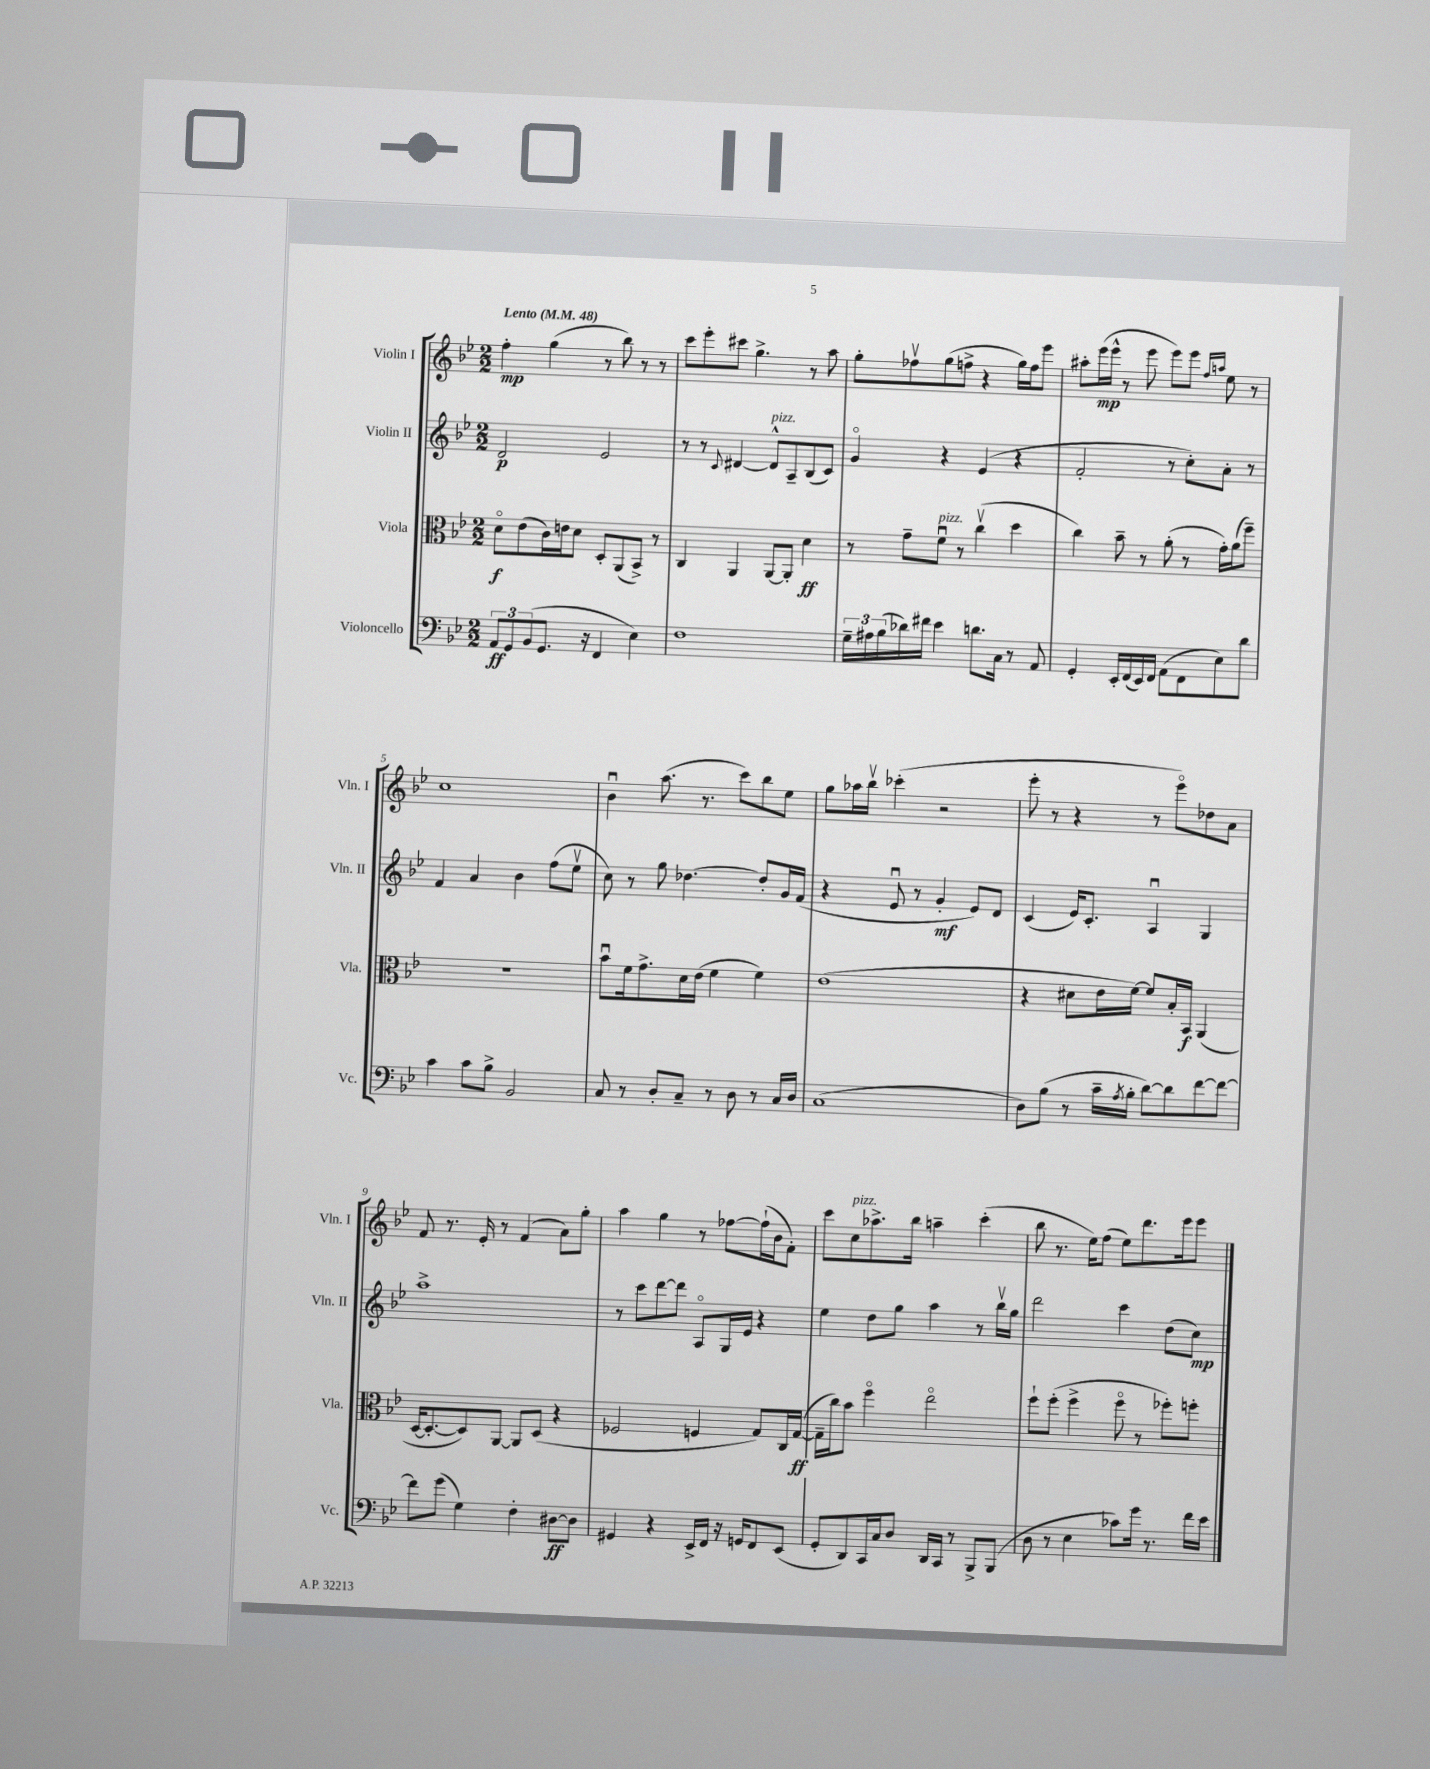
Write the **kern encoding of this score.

**kern	**kern	**kern	**kern
*staff4	*staff3	*staff2	*staff1
*clefF4	*clefC3	*clefG2	*clefG2
*k[b-e-]	*k[b-e-]	*k[b-e-]	*k[b-e-]
*M2/2	*M2/2	*M2/2	*M2/2
*MM48	*MM48	*MM48	*MM48
12AA	8do	2d	4ff'
12GG	.	.	.
.	(8e-	.	.
(12BB-	.	.	.
8.GG	16c)	.	(4gg
.	16e	.	.
.	8d	.	.
16r	.	.	.
4FF	8D'	2e-	8r
.	(8AA	.	8bb-)
4E-)	8BB-^)	.	8r
.	8r	.	8r
=	=	=	=
1F	4C	8r	8ccc
.	.	8r	8eee-'
.	.	8qqc	.
.	4AA	[4d#	8ccc#
.	.	.	4.gg^
.	[8AA	8d#^^]	.
.	8AA']	8A~	.
.	4d	(8B-	8r
.	.	8c)	8aa
=	=	=	=
24G~	8r	4go	8gg'
24A#	.	.	.
(24B-	.	.	.
16d-)	8g~	.	8ff-v
16f#	.	.	.
4e-	8fu	4r	(8gg
.	8r	.	8ff^
8.d	(4ccv	(4e-	4r
16C	.	.	.
8r	4dd	4r	16gg)
.	.	.	16ff
8AA	.	.	8eee-
=	=	=	=
4GG'	4cc)	2f'	8aa#'
.	.	.	(16eee-
.	.	.	16eee-^^
16EE-'	8b-~	.	8r
(16FF	.	.	.
16EE-)	8r	.	8eee-
16FF	.	.	.
(8AA	(8a'	8r	8eee-)
8FF	8r	8cc')	8eee-
.	.	.	16qqff
.	.	.	16qqaa
8E-)	16g')	8a'	8ee-
.	(16a	.	.
8d	8ff~)	8r	8r
=	=	=	=
4c	1r	4f	1cc
8c	.	4a	.
8B-^	.	.	.
2BB-	.	4b-	.
.	.	(8ff	.
.	.	8ee-v	.
=	=	=	=
8C	8b-u	8cc)	4b-u
8r	16f	8r	.
.	8.g^	.	.
8D'	.	8gg	(8.aa
8C~	16d	[4.dd-	.
.	(16e-	.	8.r
8r	4f	.	.
8D	.	.	8ccc)
8r	4f)	8dd-']	8bb-
16C	.	16g	8ee-
16D	.	(16f	.
=	=	=	=
(1C	(1e-	4r	8gg
.	.	.	16aa-
.	.	.	16bb-v
.	.	8e-u	(4ccc-'
.	.	8r	.
.	.	4g'	2r
.	.	8e-)	.
.	.	8d	.
=	=	=	=
8D)	4r	(4c	8eee-'
(8B-	.	.	8r
8r	8d#	16e-)	4r
.	.	8.c'	.
16c~	16e-	.	.
8qA	.	.	.
16B-'	[16f)	.	.
[8d)	8f]	4Au	8r
8d]	16B-'	.	8eee-o)
.	16BB-	.	.
[8f	(4AA	4G	8dd-
8f_	.	.	8a
=	=	=	=
8f]	[16D	1aa^	8f
.	8.D'_	.	.
(8g	.	.	8.r
4G)	8D])	.	.
.	.	.	16e-'
.	[8AA	.	8r
4F'	8AA]	.	(4f
.	(8D	.	.
[8D#	4r	.	8a)
8D#]	.	.	8gg'
=	=	=	=
4GG#	2F-	8r	4aa
.	.	8ccc	.
4r	.	[8ddd	4gg
.	.	8ddd]	.
16EE-^	4F	8Ao	8r
16FF	.	.	.
16r	.	16G	[8ff-
16GG	.	16e-	.
8FF	8G)	4r	(16ff-`]
.	.	.	16b-
(8EE-	16C	.	8f')
.	([16G	.	.
=	=	=	=
8GG'	16G~]	4ee-	8ccc
.	16cc)	.	.
8DD)	8b-	.	8cc
16CC	4ffo	8dd	8.aa-^
16C	.	.	.
8D	.	8gg	.
.	.	.	16bb-
16DD	2ee-o	4aa	4aa~
16CC	.	.	.
8r	.	.	.
8BBB-^	.	8r	(4ccc'
(8BBB-	.	16bb-v	.
.	.	16gg	.
=	=	=	=
8D	8ff`	2ddd	8bb-
8r	(8ff'	.	8.r
4E-	4ff^	.	.
.	.	.	16ee-)
.	.	.	(8ff
8c-)	8ffo	4ccc	8ee-)
16g	8r	.	8.ddd
8.r	.	.	.
.	8ff-')	(8dd	.
.	.	.	16eee-
16f	8ff'	8cc)	8eee-
16e-	.	.	.
==	==	==	==
*-	*-	*-	*-
